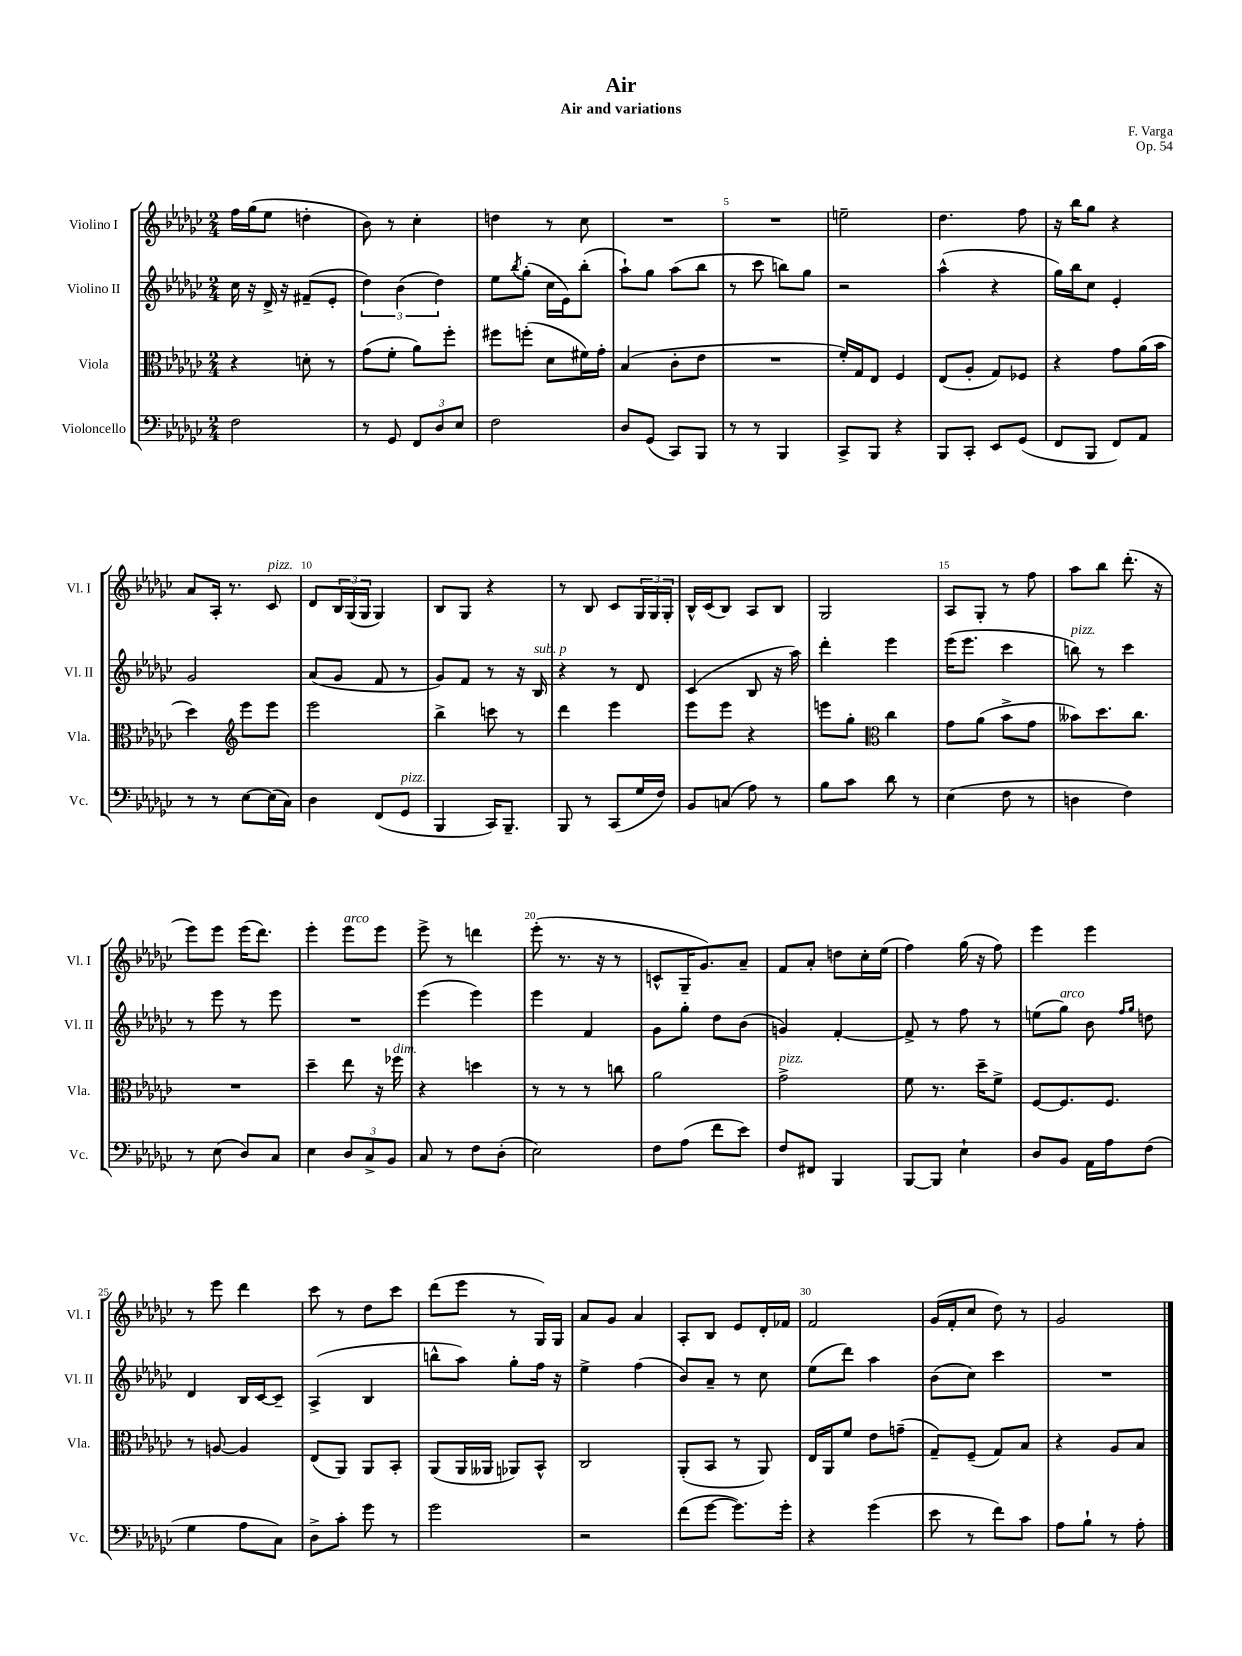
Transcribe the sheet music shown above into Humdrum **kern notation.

**kern	**kern	**kern	**kern
*part4	*part3	*part2	*part1
*staff4	*staff3	*staff2	*staff1
*I"Violoncello	*I"Viola	*I"Violino II	*I"Violino I
*I'Vc.	*I'Vla.	*I'Vl. II	*I'Vl. I
*clefF4	*clefC3	*clefG2	*clefG2
*k[b-e-a-d-g-c-]	*k[b-e-a-d-g-c-]	*k[b-e-a-d-g-c-]	*k[b-e-a-d-g-c-]
*M2/4	*M2/4	*M2/4	*M2/4
=1	=1	=1	=1
2F\	4r	16cc-\	16ff\LL
.	.	16r	(16gg-\J
.	.	16d-^/	8ee-\J
.	.	16r	.
.	8dn'\	(8f#X~/L	4ddn'\
.	8r	8e-'/J	.
=2	=2	=2	=2
8r	(8g-\L	6dd-\)	8b-\)
8GG-/	8f'\J	.	8r
.	.	(6b-\	.
12FF/L	8a-\L)	.	4cc-'\
12D-/	.	6dd-\)	.
.	8ff'\J	.	.
12E-/J	.	.	.
=3	=3	=3	=3
2F\	8ff#X\L	8ee-\L	4ddn\
.	.	8qbb-/	.
.	(8ffn'\J	(8gg-'\J	.
.	8d-\L	16cc-\LL	8r
.	.	16e-\J)	.
.	16f#X\L)	(8bb-'\J	8cc-\
.	16g-'\JJ	.	.
=4	=4	=4	=4
8D-/L	(4B-/	8aa-`\L)	2r
(8GG-/J	.	8gg-\J	.
8CC-/L)	8c-'\L	(8aa-\L	.
8BBB-/J	8e-\J	8bb-\J	.
=5	=5	=5	=5
8r	2r	8r	2r
8r	.	8ccc-\	.
4BBB-/	.	8bbn\L)	.
.	.	8gg-\J	.
=6	=6	=6	=6
8CC-^/L	16f'/LL)	2r	2een~\
.	16G-/J	.	.
8BBB-/J	8E-/J	.	.
4r	4F/	.	.
=7	=7	=7	=7
8BBB-/L	(8E-/L	(4aa-^^\	4.dd-\
8CC-'/J	8A-'/J	.	.
8EE-/L	8G-/L)	4r	.
(8GG-/J	8F-X/J	.	8ff\
=8	=8	=8	=8
8FF/L	4r	16gg-\LL)	16r
.	.	16bb-\J	16bb-\KL
8BBB-/J	.	8cc-\J	8gg-\J
8FF/L)	8g-\L	4e-'/	4r
8AA-/J	(16a-\L	.	.
.	16b-\JJ	.	.
!!LO:LB:g=z
=9	=9	=9	=9
8r	4dd-\)	2g-/	8a-/L
8r	.	.	16A-'/Jk
.	.	.	8.r
*	*clefG2	*	*
[8E-\L	8eee-\L	.	.
!	!	!	!LO:TX:a:i:t=pizz.
(16E-\L]	8eee-\J	.	8c-/
16C-\JJ)	.	.	.
=10	=10	=10	=10
4D-\	2eee-\	(8a-/L	8d-/L
.	.	8g-/J	24B-/L
.	.	.	(24G-/
.	.	.	24G-/JJ
(8FF/L	.	8f/	4G-/)
!LO:TX:a:i:t=pizz.	!	!	!
8GG-/J	.	8r	.
=11	=11	=11	=11
4BBB-/	4bb-^\	8g-/L)	8B-/L
.	.	8f/J	8G-/J
16CC-/KL)	8cccn\	8r	4r
8.BBB-~/J	.	.	.
.	8r	16r	.
!	!	!LO:TX:a:i:t=sub. p	!
.	.	16B-/	.
=12	=12	=12	=12
8BBB-/	4ddd-\	4r	8r
8r	.	.	8B-/
(8CC-/L	4eee-\	8r	8c-/L
16G-/L	.	8d-/	24G-/L
.	.	.	24G-/
16F/JJ)	.	.	.
.	.	.	24G-'/JJ
=13	=13	=13	=13
8BB-/L	8eee-\L	(4c-/	16B-^^/LL
.	.	.	(16c-/J
(8Cn/J	8eee-\J	.	8B-/J)
8A-\)	4r	8B-/	8A-/L
8r	.	16r	8B-/J
.	.	16aa-\)	.
=14	=14	=14	=14
8B-\L	8eeen\L	4ddd-'\	2G-/
8c-\J	8gg-'\J	.	.
*	*clefC3	*	*
8d-\	4cc-\	4eee-\	.
8r	.	.	.
=15	=15	=15	=15
(4E-\	8g-\L	(16eee-\KL	8A-/L
.	.	8.eee-\J	.
.	(8a-\J	.	8G-'/J
8F\	8b-^\L	4ccc-\	8r
8r	8g-\J	.	8ff\
=16	=16	=16	=16
!	!	!LO:TX:a:i:t=pizz.	!
4Dn\	8b--X\L)	8bbn\)	8aa-\L
.	8.dd-\	8r	8bb-\J
4F\)	.	4ccc-\	(8.ddd-'\
.	8.cc-\J	.	.
.	.	.	16r
!!LO:LB:g=z
=17	=17	=17	=17
8r	2r	8r	8eee-\L)
(8E-\	.	8eee-\	8eee-\J
8D-/L)	.	8r	(16eee-\KL
.	.	.	8.ddd-\J)
8C-/J	.	8eee-\	.
=18	=18	=18	=18
4E-\	4dd-~\	2r	4eee-'\
!	!	!	!LO:TX:a:i:t=arco
12D-/L	8ee-\	.	8eee-\L
12C-^/	.	.	.
.	16r	.	8eee-\J
12BB-/J	.	.	.
!	!LO:TX:a:i:t=dim.	!	!
.	16ff-X\	.	.
=19	=19	=19	=19
8C-/	4r	(4eee-\	8eee-^\
8r	.	.	8r
8F\L	4ddn\	4eee-\)	4dddn\
(8D-'\J	.	.	.
=20	=20	=20	=20
2E-\)	8r	4eee-\	(8eee-'\
.	8r	.	8.r
.	8r	4f/	.
.	.	.	16r
.	8ccn\	.	8r
=21	=21	=21	=21
8F\L	2a-\	8g-\L	8cn^^/L
(8A-\J	.	8gg-'\J	16G-~/K
.	.	.	8.g-/)
8f\L	.	8dd-\L	.
8e-\J)	.	(8b-\J	8a-~/J
=22	=22	=22	=22
!	!LO:TX:a:i:t=pizz.	!	!
8F/L	2g-^\	4gn/)	8f/L
8FF#X/J	.	.	8a-'/J
4BBB-/	.	[4f'/	8ddn\L
.	.	.	16cc-'\L
.	.	.	(16ee-\JJ
=23	=23	=23	=23
[8BBB-/L	8f\	8f^/]	4ff\)
8BBB-/J]	8.r	8r	.
4E-`\	.	8ff\	(16gg-\
.	16dd-~\KL	.	16r
.	8f^\J	8r	8ff\)
=24	=24	=24	=24
8D-/L	[8F/L	(8een\L	4eee-\
!	!	!LO:TX:a:i:t=arco	!
8BB-/J	8.F/]	8gg-\J)	.
16AA-\LL	.	8b-\	4eee-\
16A-\J	8.F/J	.	.
.	.	16qqff/LL	.
.	.	16qqgg-/JJ	.
(8F\J	.	8ddn\	.
!!LO:LB:g=z
=25	=25	=25	=25
4G-\	8r	4d-/	8r
.	[8An/	.	8eee-\
8A-\L	4A/]	16B-/LL	4ddd-\
.	.	[16c-/J	.
8C-\J)	.	8c-~/J]	.
=26	=26	=26	=26
8D-^\L	(8E-/L	(4A-^/	8ccc-\
8c-'\J	8AA-/J)	.	8r
8g-\	8AA-/L	4B-/	8dd-\L
8r	8BB-'/J	.	8ccc-\J
=27	=27	=27	=27
2g-\	(8AA-/L	8bbn^^\L	(8ddd-\L
.	16AA-/L	8aa-\J)	8eee-\J
.	16AA--X/JJ	.	.
.	8AA-X/L)	8gg-'\L	8r
.	8BB-^^/J	16ff\Jk	16G-/LL)
.	.	16r	16G-/JJ
=28	=28	=28	=28
2r	2C-/	4ee-^\	8a-/L
.	.	.	8g-/J
.	.	(4ff\	4a-/
=29	=29	=29	=29
(8f\L	(8AA-'/L	8b-/L)	8A-'/L
[8g-\J	8BB-/J	8a-~/J	8B-/J
8.g-\L])	8r	8r	8e-/L
.	8AA-/)	8cc-\	16d-'/L
16g-'\Jk	.	.	16f-X/JJ
=30	=30	=30	=30
4r	16E-/LL	(8ee-\L	2f/
.	16AA-/J	.	.
.	8f/J	8ddd-\J)	.
(4g-\	8e-\L	4aa-\	.
.	(8gn~\J	.	.
=31	=31	=31	=31
8e-\	8G-~/L)	(8b-\L	(16g-/LL
.	.	.	16f'/J
8r	(8F~/J	8cc-\J)	8cc-/J
8f\L)	8G-/L)	4ccc-\	8dd-\)
8c-\J	8B-/J	.	8r
=32	=32	=32	=32
8A-\L	4r	2r	2g-/
8B-`\J	.	.	.
8r	8A-/L	.	.
8A-'\	8B-/J	.	.
==	==	==	==
*-	*-	*-	*-
